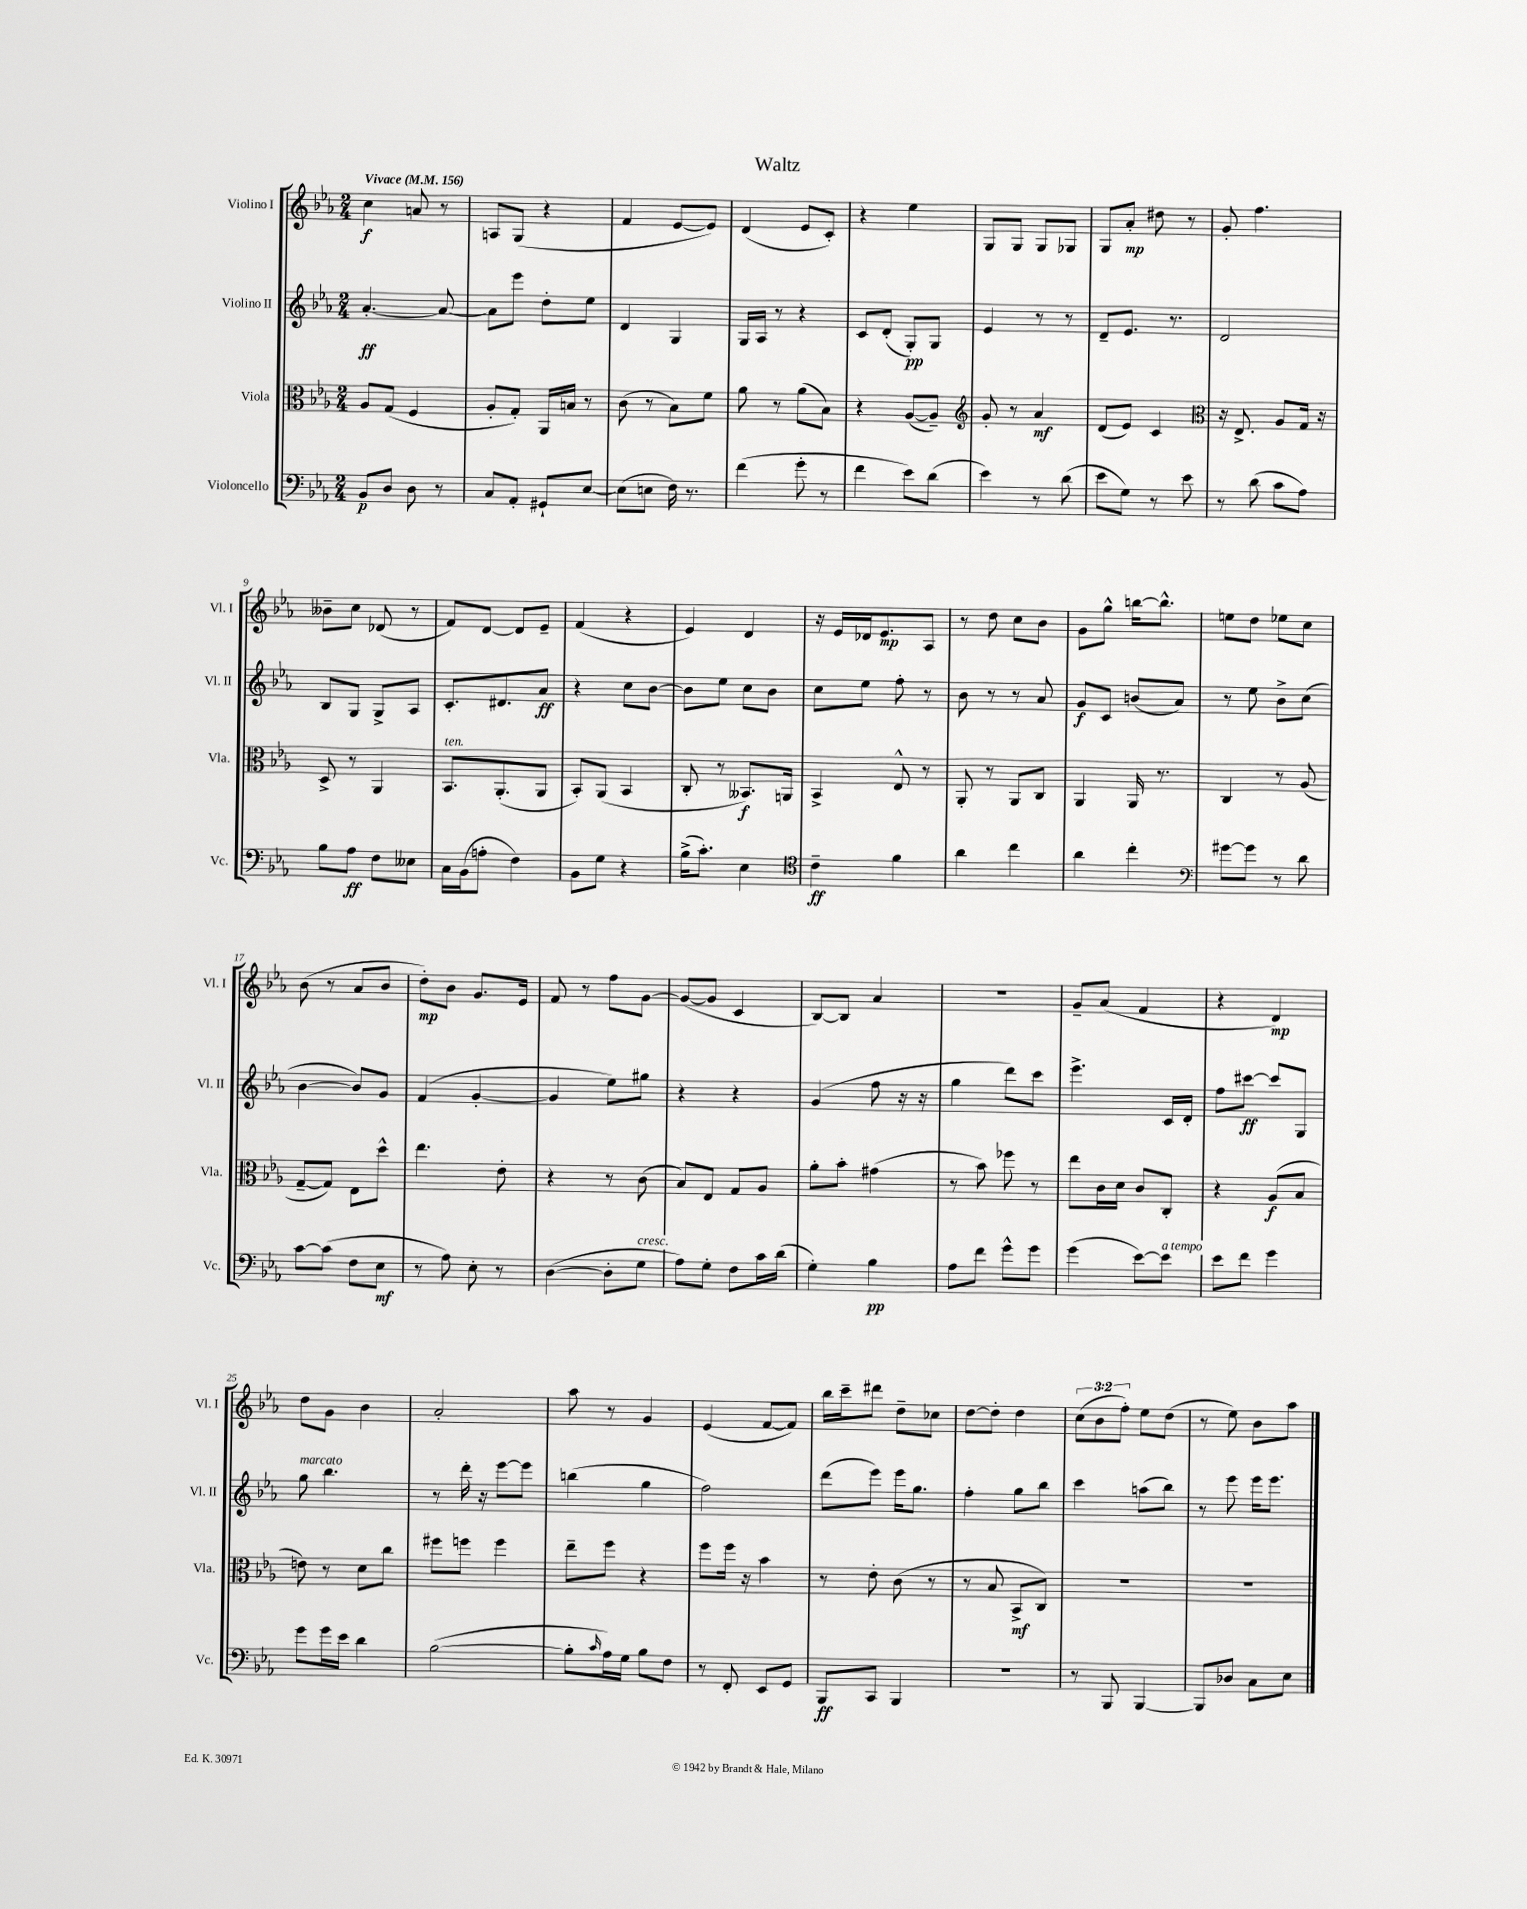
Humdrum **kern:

**kern	**kern	**kern	**kern
*staff4	*staff3	*staff2	*staff1
*clefF4	*clefC3	*clefG2	*clefG2
*k[b-e-a-]	*k[b-e-a-]	*k[b-e-a-]	*k[b-e-a-]
*M2/4	*M2/4	*M2/4	*M2/4
*MM156	*MM156	*MM156	*MM156
8BB-/L	8A-/L	[4.a-'/	4cc\
8D/J	(8G/J	.	.
8D\	4F/	.	8a/
8r	.	8a-/_	8r
=	=	=	=
8C/L	8A-'/L	8a-\]L	8A/L
8AA-'/J	8G'/J)	8eee-\J	(8G/J
8GG#`/L	16AA-/LL	8dd'\L	4r
.	16B/JJ	.	.
[8E-/J	8r	8ee-\J	.
=	=	=	=
(8E-\]L	(8c\	4d/	4f/
8E\J	8r	.	.
16F\)	8B-\L)	4G/	[8e-/L
8.r	.	.	.
.	8f\J	.	8e-/]J)
=	=	=	=
(4f\	8a-\	16G/LL	(4d/
.	.	16A-/JJ	.
.	8r	8r	.
8g'\	(8a-\L	4r	8e-/L
8r	8B-\J)	.	8c'/J)
=	=	=	=
4f\	4r	8c/L	4r
.	.	(8d'/J	.
8e-\L)	([8A-/L	8G'/L)	4ee-\
(8d\J	8A-~/]J)	8G/J	.
=	=	=	=
*	*clefG2	*	*
4e-\)	8g'/	4e-/	8G/L
.	8r	.	8G/J
8r	4a-/	8r	8G/L
(8d\	.	8r	8G-/J
=	=	=	=
8e-\L	(8d/L	8d~/L	8G/L
8G\J)	8e-/J)	8.e-/J	8a-'/J
8r	4c/	.	8dd#\
.	.	8.r	.
8e-\	.	.	8r
=	=	=	=
*	*clefC3	*	*
8r	16r	2d/	8g'/
.	8.E-^/	.	.
(8d\	.	.	4.ff\
8c\L	8A-/L	.	.
8A-\J)	16G/Jk	.	.
.	16r	.	.
=	=	=	=
8B-\L	8D^/	8B-/L	8b--~\L
8A-\J	8r	8G/J	8cc\J
8F\L	4AA-/	8G^/L	(8d-/
8E--\J	.	8A-/J	8r
=	=	=	=
16C\LL	8.BB-/L	8.c'/L	8f/L)
(16BB-\J	.	.	.
8A'\J	.	.	[8d/J
.	(8.AA-'/	8.d#/	.
4F\)	.	.	8d/]L
.	8AA-/J	8a-/J	8e-~/J
=	=	=	=
8BB-\L	8BB-'/L)	4r	(4f/
8G\J	(8AA-/J	.	.
4r	4BB-/	8cc\L	4r
.	.	[8b-\J	.
=	=	=	=
(16B-^\LK	8C'/	8b-\]L	4e-/)
8.c'\J)	.	.	.
.	8r	8ee-\J	.
4E-\	8.BB--/L)	8cc\L	4d/
.	.	8b-\J	.
.	16AA/Jk	.	.
=	=	=	=
*clefC4	*	*	*
4c~\	4BB-^/	8cc\L	16r
.	.	.	16e-/LL
.	.	8ee-\J	16d-/J
.	.	.	8.e-/
4f\	8E-^^/	8ff'\	.
.	8r	8r	8A-/J
=	=	=	=
4a-\	8AA-'/	8b-\	8r
.	8r	8r	8dd\
4cc\	8AA-/L	8r	8cc\L
.	8C/J	8a-/	8b-\J
=	=	=	=
4a-\	4AA-/	8g/L	8g\L
.	.	8c/J	8gg^^\J
4cc'\	16AA-/	(8b/L	[16bb\LK
.	8.r	.	8.bb^^\]J
.	.	8a-/J)	.
=	=	=	=
*clefF4	*	*	*
[8g#\L	4C/	8r	8ee\L
8g#\]J	.	8ee-\	8dd\J
8r	8r	8b-^\L	8ee-\L
8d\	(8A-/	(8cc\J	8cc\J
=	=	=	=
[8c\L	[8G~/L	[4b-\	(8b-\
(8c\]J	8G/]J)	.	8r
8F\L	8E-\L	8b-/]L)	8a-/L
8E-\J	8dd^^\J	8g/J	8b-/J
=	=	=	=
8r	4.ee-\	(4f/	8dd'\L)
8A-\)	.	.	8b-\J
8E-'\	.	[4g'/	8.g/L
8r	8e-'\	.	.
.	.	.	16e-/Jk
=	=	=	=
([4D\	4r	4g/]	8f/
.	.	.	8r
8D'\]L	8r	8ee-\L)	8ff\L
8G\J	(8c\	8gg#\J	[8g\J
=	=	=	=
8A-\L)	8B-/L)	4r	(8g/_L
8G'\J	8E-/J	.	8g/]J
8F\L	8G/L	4r	4c/
16c\L	8A-/J	.	.
(16d\JJ	.	.	.
=	=	=	=
4G'\)	8a-'\L	(4g/	[8B-/L)
.	8b-'\J	.	8B-/]J
4B-\	(4g#\	8ff\	4a-/
.	.	16r	.
.	.	16r	.
=	=	=	=
8A-\L	8r	4gg\	2r
8f\J	8b-\)	.	.
8g^^\L	8ff-\	8ddd\L)	.
8g\J	8r	8ccc\J	.
=	=	=	=
(4g\	8ee-\L	4.eee-^\	8g~/L
.	16c\L	.	(8a-/J
.	16d\JJ	.	.
[8e-\L)	8c/L	.	4f/
8e-\]J	8C'/J	16c/LL	.
.	.	16d'/JJ	.
=	=	=	=
8e-\L	4r	8ff\L	4r
8f\J	.	[8ccc#\J	.
4g\	(8A-/L	8ccc#/]L	4d/)
.	8B-/J	8G/J	.
=	=	=	=
8g\L	8e\)	8gg\	8dd\L
16g\L	8r	4.bb-\	8g\J
16e-\JJ	.	.	.
4d\	8d\L	.	4b-\
.	8cc\J	.	.
=	=	=	=
([2B-\	8ff#\L	8r	2a-'/
.	8ff\J	16ddd'\	.
.	.	16r	.
.	4ff\	[8eee-\L	.
.	.	8eee-\]J	.
=	=	=	=
8B-'\]L	8ee-~\L	(4bb\	8aa-\
16qqc/	.	.	.
16A-\L)	8ff\J	.	8r
16G\JJ	.	.	.
8B-\L	4r	4gg\	4g/
8F\J	.	.	.
=	=	=	=
8r	8ff\L	2ff\)	(4e-/
8FF'/	16ff\Jk	.	.
.	16r	.	.
8EE-/L	4b-\	.	[8f/L
8GG/J	.	.	8f/]J)
=	=	=	=
8BBB-/L	8r	(8ddd\L	16bb-\LL
.	.	.	16ccc~\J
8CC/J	8e-'\	8eee-\J)	8ddd#\J
4BBB-/	(8c\	16eee-\LK	8dd~\L
.	.	8.gg\J	.
.	8r	.	8cc-\J
=	=	=	=
2r	8r	4ff'\	[8dd\L
.	8B-/	.	8dd'\]J
.	8BB-^/L	8gg\L	4dd\
.	8C/J)	8bb-\J	.
=	=	=	=
8r	2r	4ccc\	(12cc\L
.	.	.	12b-\
8BBB-/	.	.	.
.	.	.	12ff'\J)
[4BBB-/	.	(8aa\L	8ee-\L
.	.	8bb-\J)	(8dd\J
=	=	=	=
8BBB-/]L	2r	8r	8r
8D-/J	.	8eee-\	8ee-\)
8C\L	.	16eee-\LK	8b-\L
.	.	8.eee-\J	.
8E-\J	.	.	8aa-\J
==	==	==	==
*-	*-	*-	*-
